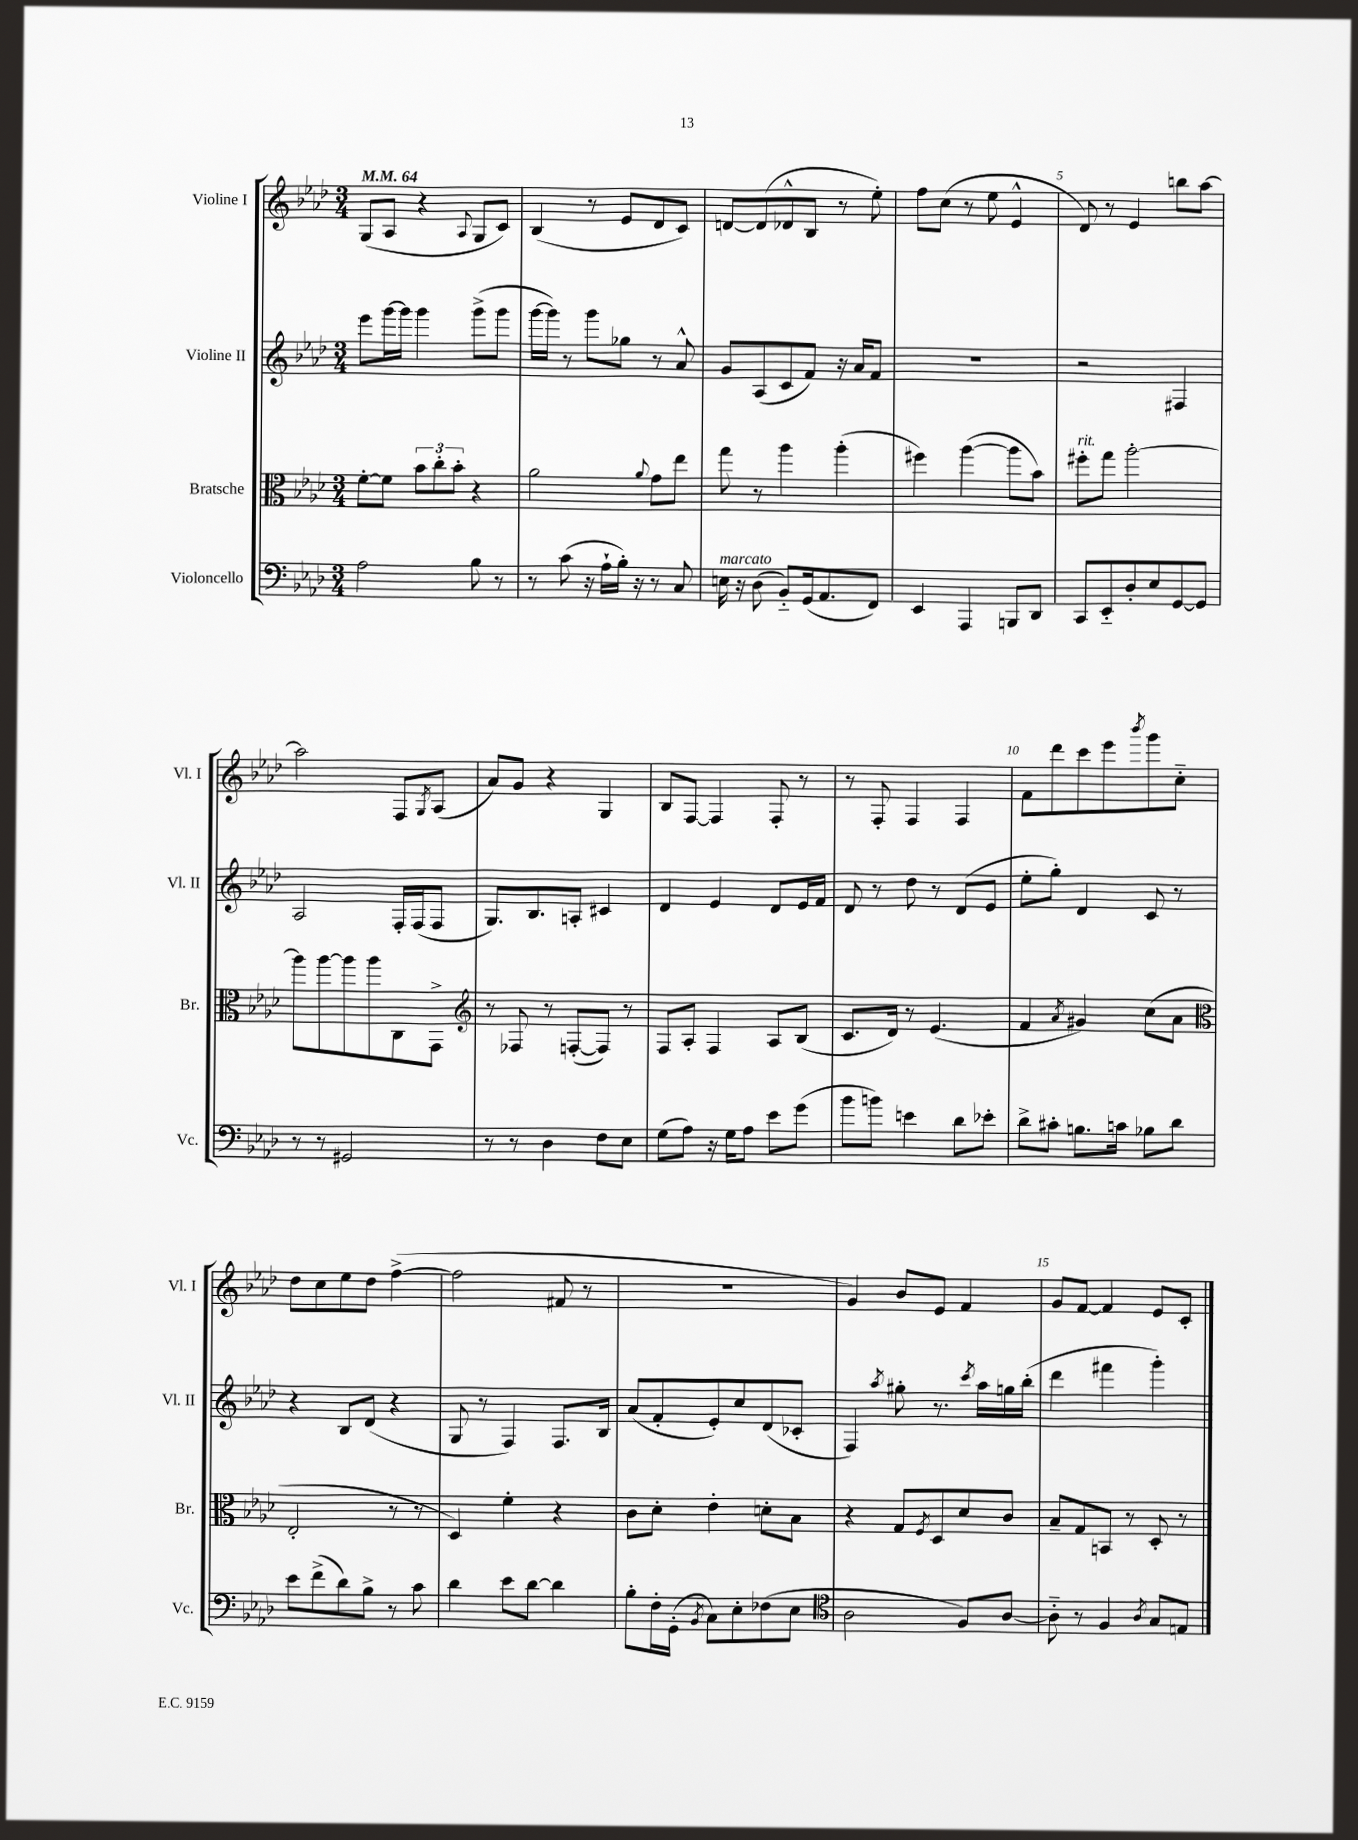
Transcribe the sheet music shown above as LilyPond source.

<<
\new StaffGroup <<
\new Staff = "s0" \with { instrumentName = "Violine I" shortInstrumentName = "Vl. I" } {
    \clef treble \key aes \major \numericTimeSignature \time 3/4 \tempo 4 = 64
    g8( aes8 r4 \appoggiatura { aes8 } g8 c'8) |
    bes4( r8 ees'8 des'8 c'8) |
    d'8~ d'8( des'8-^ bes8 r8 ees''8-.) |
    f''8 c''8( r8 ees''8 ees'4-^ |
    des'8) r8 ees'4 b''8 aes''8~ |
    aes''2 f8 \acciaccatura { g8 } aes8( |
    aes'8) g'8 r4 g4 |
    bes8 f8~ f4 f8-. r8 |
    r8 f8-. f4 f4 |
    f'8 des'''8 c'''8 ees'''8 \acciaccatura { bes'''8 } g'''8 c''8-_ |
    des''8 c''8 ees''8 des''8 f''4~->( |
    f''2 fis'8 r8 |
    R2. |
    g'4) bes'8 ees'8 f'4 |
    g'8 f'8~ f'4 ees'8 c'8-. \bar "|." |
}
\new Staff = "s1" \with { instrumentName = "Violine II" shortInstrumentName = "Vl. II" } {
    \clef treble \key aes \major \numericTimeSignature \time 3/4
    ees'''8 g'''16~ g'''16 g'''4 g'''8->( g'''8 |
    g'''16~ g'''16) r8 g'''8 ges''8 r8 aes'8-^ |
    g'8 aes8( c'8 f'8) r16 aes'16 f'8 |
    R2. |
    r2 fis4 |
    aes2 f16-. f16( f8 |
    g8.) bes8. a8-. cis'4 |
    des'4 ees'4 des'8 ees'16 f'16 |
    des'8 r8 des''8 r8 des'8( ees'8 |
    ees''8-. g''8-.) des'4 c'8 r8 |
    r4 bes8 des'8( r4 |
    g8 r8 f4) f8. bes16 |
    aes'8( f'8-. ees'8-.) c''8 des'8( ces'8-. |
    f4) \acciaccatura { aes''8 } gis''8-. r8. \acciaccatura { c'''8 } aes''16 g''16 bes''16-.( |
    des'''4 fis'''4 g'''4-.) \bar "|." |
}
\new Staff = "s2" \with { instrumentName = "Bratsche" shortInstrumentName = "Br." } {
    \clef alto \key aes \major \numericTimeSignature \time 3/4
    f'8~-. f'8 \tuplet 3/2 { bes'8 c''8-. bes'8-. } r4 |
    aes'2 \appoggiatura { aes'8 } g'8 ees''8 |
    g''8 r8 aes''4 aes''4-.( |
    fis''4) aes''4~( aes''8 bes'8) |
    fis''8-.^\markup { \italic "rit." } g''8 aes''2~-. |
    aes''8 aes''8~ aes''8 aes''8 c8 g,8-> |
    \clef treble r8 fes8 r8 f8~-.( f8) r8 |
    f8 aes8-. f4 aes8 bes8( |
    c'8. des'16) r8 ees'4.( |
    f'4 \acciaccatura { aes'8 } gis'4) c''8( aes'8 |
    \clef alto ees2-. r8 r8 |
    des4) f'4-. r4 |
    c'8 des'8-. ees'4-. d'8-. bes8 |
    r4 g8 \acciaccatura { f8 } des8 des'8 c'8 |
    bes8-- g8 b,8 r8 des8-. r8 \bar "|." |
}
\new Staff = "s3" \with { instrumentName = "Violoncello" shortInstrumentName = "Vc." } {
    \clef bass \key aes \major \numericTimeSignature \time 3/4
    aes2 bes8 r8 |
    r8 c'8( r16 aes16-! bes16-.) r16 r8 c8 |
    e16^\markup { \italic "marcato" } r16 des8( bes,8-_) g,16( aes,8. f,8) |
    ees,4 aes,,4 b,,8 des,8 |
    c,8 ees,8-_ des8-. ees8 g,8~ g,8 |
    r8 r8 gis,2 |
    r8 r8 des4 f8 ees8 |
    g8( aes8) r16 g16 aes8 ees'8 g'8( |
    bes'8 b'8) e'4 des'8 ees'8-. |
    des'8-> cis'8-. b8. c'16 bes8 des'8 |
    ees'8 f'8->( des'8) bes8-> r8 c'8 |
    des'4 ees'8 des'8~ des'4 |
    bes8-. f16-. g,16-.( \acciaccatura { bes,8 } c8) ees8-. fes8( ees8 |
    \clef tenor aes2 f8) aes8~ |
    aes8-_ r8 f4 \acciaccatura { aes8 } g8 e8 \bar "|." |
}
>>
>>
\layout { \context { \Score \override BarNumber.break-visibility = ##(#f #t #t) barNumberVisibility = #(every-nth-bar-number-visible 5) } }
